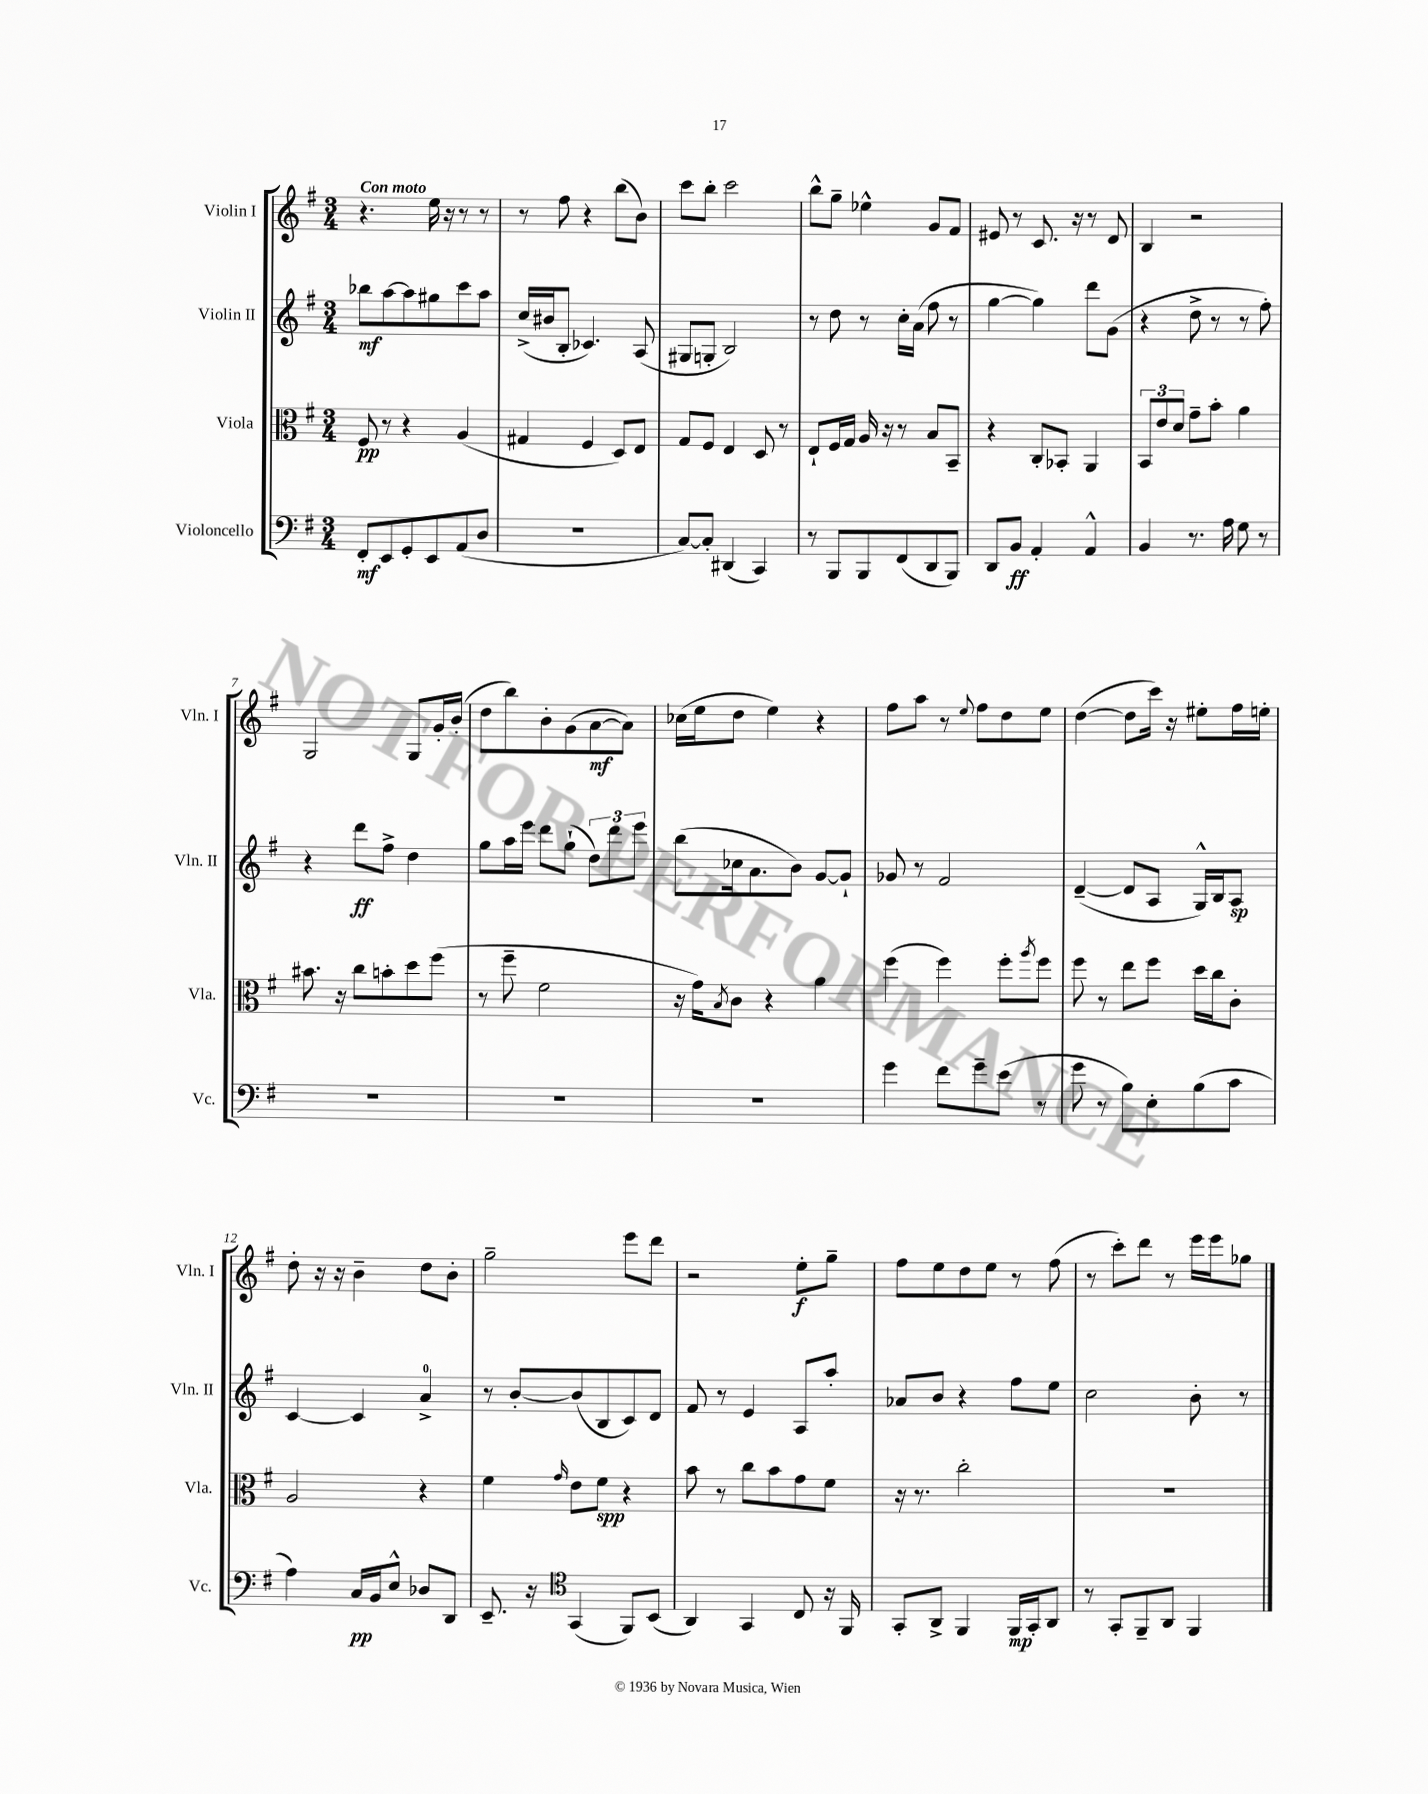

**kern	**kern	**kern	**kern
*staff4	*staff3	*staff2	*staff1
*clefF4	*clefC3	*clefG2	*clefG2
*k[f#]	*k[f#]	*k[f#]	*k[f#]
*M3/4	*M3/4	*M3/4	*M3/4
8FF#'	8F#	8bb-	4.r
8EE	8r	[8aa	.
8GG'	4r	8aa]	.
8EE	.	8gg#	16ee
.	.	.	16r
(8AA	(4A	8ccc	8r
8D	.	8aa	8r
=	=	=	=
2.r	4G#	(16cc^	8r
.	.	16b#	.
.	.	8B'	8ff#
.	4F#	4.c-)	4r
.	8D)	.	(8bb
.	8E	(8A	8b)
=	=	=	=
[8C)	8G	8G#	8ccc
8C']	8F#	8G'	8bb'
(4DD#	4E	2B)	2ccc
4CC)	8D	.	.
.	8r	.	.
=	=	=	=
8r	8E`	8r	8bb^^
8BBB	16F#	8dd	8gg~
.	16G	.	.
8BBB	16A	8r	4ee-^^
.	16r	.	.
(8FF#	8r	16cc'	.
.	.	(16a	.
8DD	8B	8ff#	8g
8BBB)	8BB~	8r	8f#
=	=	=	=
8DD	4r	[4gg	8e#
8BB	.	.	8r
4AA'	8C'	4gg])	8.c
.	8BB-'	.	.
.	.	.	16r
4AA^^	4AA	8ddd	8r
.	.	(8g	8d
=	=	=	=
4BB	12BB	4r	4B
.	12e	.	.
.	12d	.	.
8.r	8g~	8dd^	2r
.	8b'	8r	.
16A	.	.	.
8G	4a	8r	.
8r	.	8ff#')	.
=	=	=	=
2.r	8.b#	4r	2G
.	16r	.	.
.	8cc	8ddd	.
.	8b'	8ff#^	.
.	8dd	4dd	8G
.	(8ff#	.	16g'
.	.	.	(16b'
=	=	=	=
2.r	8r	8gg	8dd
.	8ff#~	16aa	8bb)
.	.	16eee	.
.	2f#	8ddd	8b'
.	.	(8gg`	(8g
.	.	12dd)	[8a
.	.	12ddd	.
.	.	.	8a])
.	.	12eee	.
=	=	=	=
2.r	16r	(8bb	(16cc-
.	16g)	.	16ee
.	8qB	.	.
.	8c	16cc-	8dd
.	.	8.a	.
.	4r	.	4ee)
.	.	8b)	.
.	4a	[8g	4r
.	.	8g`]	.
=	=	=	=
4g	(4ff#	8g-	8ff#
.	.	8r	8aa
8f#	4ff#)	2f#	8r
.	.	.	8qqee
8g~	.	.	8ff#
(8e	8ff#'	.	8dd
.	8qaa	.	.
8r	8ff#	.	8ee
=	=	=	=
8g	8ff#	([4d~	([4dd
8r	8r	.	.
8B)	8ee	8d]	8dd]
8E'	8ff#	8A	16ccc)
.	.	.	16r
(8B	16dd	16G^^)	8ee#'
.	16cc	16B	.
8c	8c'	8A	16ff#
.	.	.	16ee'
=	=	=	=
4A)	2A	[4c	8dd'
.	.	.	16r
.	.	.	16r
16C	.	4c]	4b~
16BB	.	.	.
8E^^	.	.	.
8D-	4r	4a^	8dd
8DD	.	.	8b'
=	=	=	=
8.EE~	4f#	8r	2gg~
.	.	[8b'	.
16r	.	.	.
*clefC4	*	*	*
.	16qqg	.	.
(4GG	8e	(8b]	.
.	8f#	8B	.
8FF#)	4r	8c)	8eee
(8BB	.	8d	8ddd
=	=	=	=
4AA)	8b	8f#	2r
.	8r	8r	.
4GG	8cc	4e	.
.	8b	.	.
8C	8g	8A	8ee'
16r	8f#	8aa'	8gg~
16FF#	.	.	.
=	=	=	=
8GG'	16r	8a-	8ff#
.	8.r	.	.
8AA^	.	8b	8ee
4FF#	2cc'	4r	8dd
.	.	.	8ee
16FF#	.	8ff#	8r
16GG'	.	.	.
8AA	.	8ee	(8ff#
=	=	=	=
8r	2.r	2cc	8r
8GG'	.	.	8ccc')
8FF#~	.	.	8ddd
8AA	.	.	8r
4FF#	.	8b'	16eee
.	.	.	16eee
.	.	8r	8gg-
==	==	==	==
*-	*-	*-	*-
